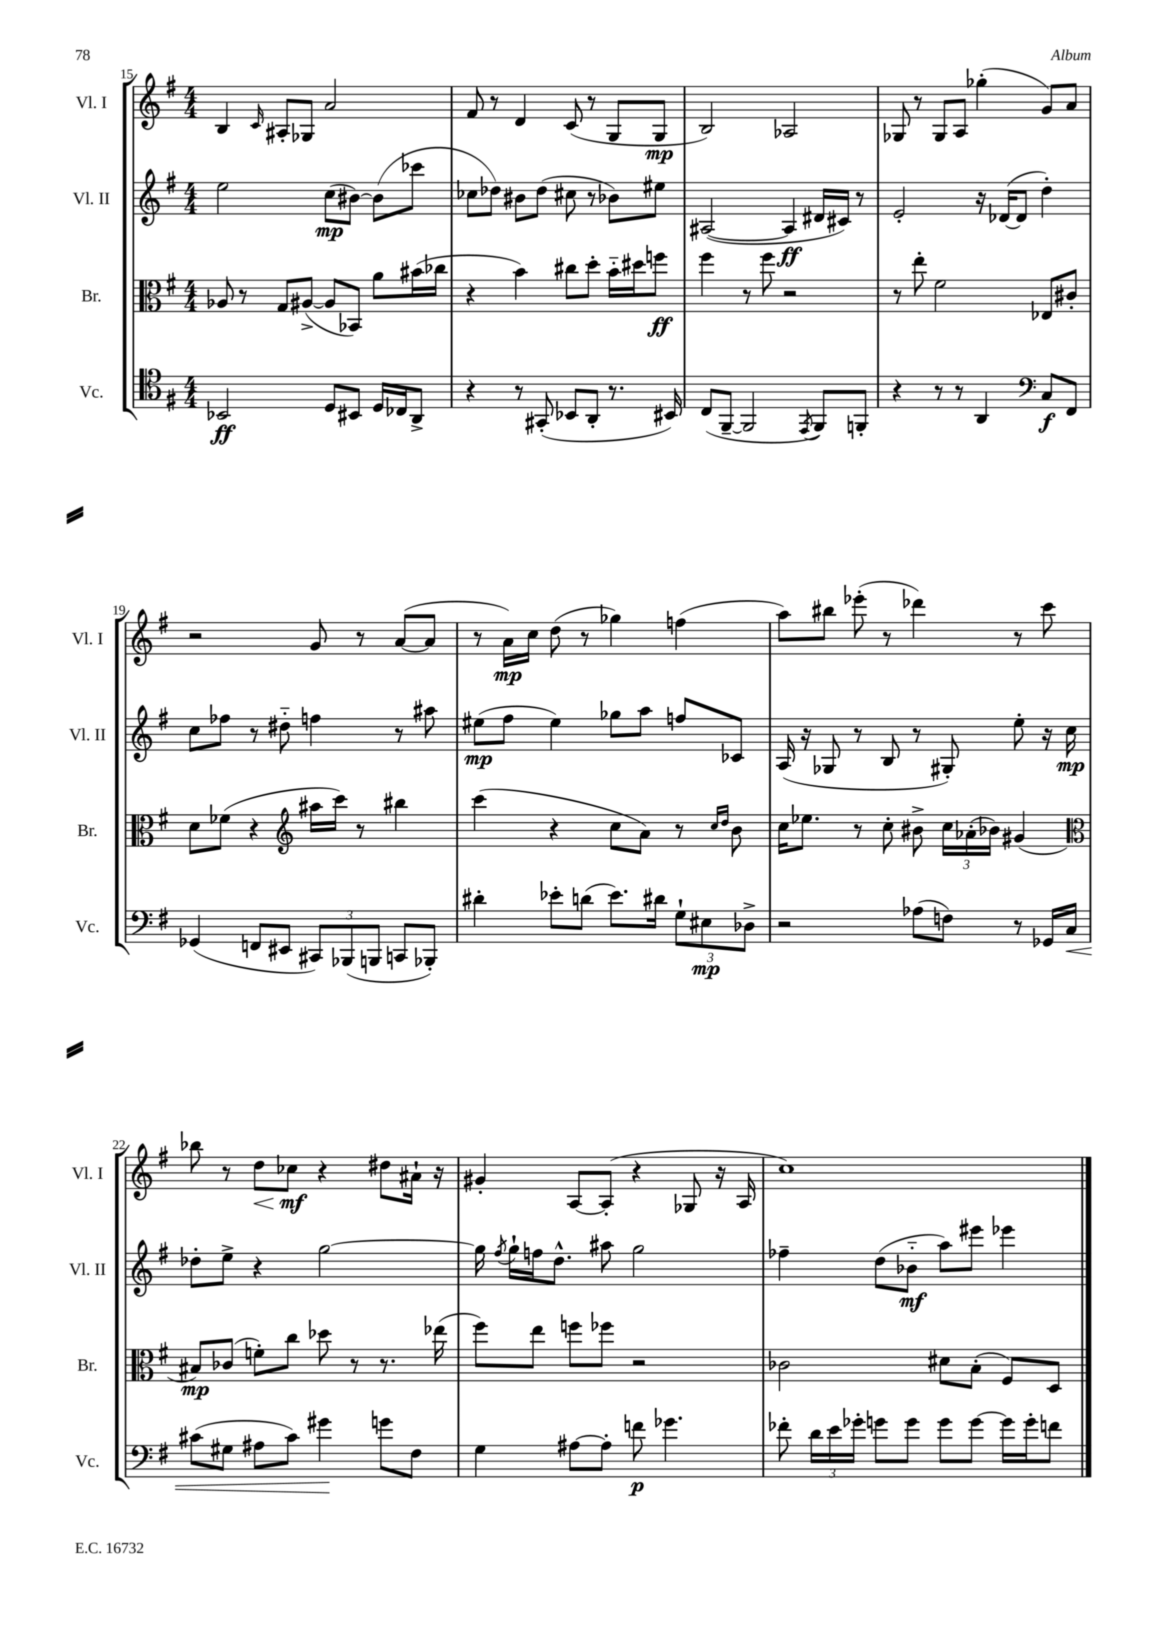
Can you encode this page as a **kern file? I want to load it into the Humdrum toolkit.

**kern	**dynam	**kern	**dynam	**kern	**dynam	**kern	**dynam
*part4	*part4	*part3	*part3	*part2	*part2	*part1	*part1
*staff4	*staff4	*staff3	*staff3	*staff2	*staff2	*staff1	*staff1
*I"Vc.	*	*I"Br.	*	*I"Vl. II	*	*I"Vl. I	*
*I'Vc.	*	*I'Br.	*	*I'Vl. II	*	*I'Vl. I	*
*clefC4	*	*clefC3	*	*clefG2	*	*clefG2	*
*k[f#]	*	*k[f#]	*	*k[f#]	*	*k[f#]	*
*M4/4	*	*M4/4	*	*M4/4	*	*M4/4	*
=15	=15	=15	=15	=15	=15	=15	=15
2BB-X/	ff	8A-X/	.	2ee\	.	4B/	.
.	.	8r	.	.	.	.	.
.	.	.	.	.	.	16qqc/	.
.	.	8G/L	.	.	.	8A#X'/L	.
.	.	([8A#X^/J	.	.	.	8G-X/J	.
8D/L	.	8A#/L]	.	(8cc\L	mp	2a/	.
8BB#X/J	.	8BB-X/J)	.	[8b#X\J)	.	.	.
16D/LL	.	8a\L	.	(8b#\L]	.	.	.
16C-X/J	.	.	.	.	.	.	.
8AA^/J	.	(16b#X\L	.	8ccc-X\J	.	.	.
.	.	16cc-X\JJ	.	.	.	.	.
=16	=16	=16	=16	=16	=16	=16	=16
4r	.	4r	.	8cc-X\L	.	8f#/	.
.	.	.	.	8dd-X\J)	.	8r	.
8r	.	4b\)	.	8b#X\L	.	4d/	.
(8GG#X'/	.	.	.	(8dd-\J	.	.	.
8BB-X/L	.	8cc#X\L	.	8cc#X\	.	(8c/	.
8AA'/J	.	8dd'\J	.	8r	.	8r	.
8.r	.	16b\LL	.	8b-X\L)	.	8G/L	.
.	.	16dd#X\J	.	.	.	.	.
.	.	8ffn\J	ff	8ee#X\J	.	8G/J	mp
16BB#X/)	.	.	.	.	.	.	.
=17	=17	=17	=17	=17	=17	=17	=17
(8C/L	.	4ff#\	.	([2A#X/	.	2B/)	.
[8FF#~/J	.	.	.	.	.	.	.
2FF#/]	.	8r	.	.	.	.	.
.	.	8ff#\	.	.	.	.	.
.	.	2r	.	4A#/]	ff	2A-X/	.
8qEE/	.	.	.	.	.	.	.
8FF#/L)	.	.	.	16d#X/LL	.	.	.
.	.	.	.	16c#X/JJ)	.	.	.
8FFn'/J	.	.	.	8r	.	.	.
=18	=18	=18	=18	=18	=18	=18	=18
4r	.	8r	.	2e'/	.	8G-X/	.
.	.	8ee'\	.	.	.	8r	.
8r	.	2f#\	.	.	.	8G-/L	.
8r	.	.	.	.	.	8A/J	.
4AA/	.	.	.	16r	.	(4gg-X'\	.
.	.	.	.	([16d-X/KL	.	.	.
.	.	.	.	8d-/J]	.	.	.
*clefF4	*	*	*	*	*	*	*
8C/L	f	8E-X/L	.	4dd'\)	.	8g/L)	.
8FF#/J	.	8c#X'/J	.	.	.	8a/J	.
!!LO:LB:g=z
=19	=19	=19	=19	=19	=19	=19	=19
(4GG-X/	.	8d\L	.	8cc\L	.	2r	.
.	.	(8f-X\J	.	8ff-X\J	.	.	.
8FFn/L	.	4r	.	8r	.	.	.
8EE#X/J	.	.	.	8dd#X\	.	.	.
*	*	*clefG2	*	*	*	*	*
12CC#X/L)	.	16aa#X\LL	.	4ffn\	.	8g/	.
.	.	16ccc\JJ)	.	.	.	.	.
(12BBB-X/	.	.	.	.	.	.	.
.	.	8r	.	.	.	8r	.
12BBBn/J	.	.	.	.	.	.	.
8CCn/L	.	4bb#X\	.	8r	.	([8a/L	.
8BBB-X'/J)	.	.	.	8aa#X\	.	8a/J]	.
=20	=20	=20	=20	=20	=20	=20	=20
4d#X'\	.	(4ccc\	.	(8ee#X\L	mp	8r	.
.	.	.	.	8ff#\J	.	16a\LL)	mp
.	.	.	.	.	.	16cc\JJ	.
8e-X'\L	.	4r	.	4ee#\)	.	(8dd\	.
(8dn\J	.	.	.	.	.	8r	.
8.e-\L)	.	8cc\L	.	8gg-X\L	.	4gg-X\)	.
.	.	8a\J)	.	8aa\J	.	.	.
16d#X\Jk	.	.	.	.	.	.	.
12G`\L	.	8r	.	8ffn/L	.	(4ffn\	.
12E#X\	mp	.	.	.	.	.	.
.	.	16qqcc/LL	.	.	.	.	.
.	.	16qqdd/JJ	.	.	.	.	.
.	.	8b\	.	8c-X/J	.	.	.
12D-X^\J	.	.	.	.	.	.	.
=21	=21	=21	=21	=21	=21	=21	=21
2r	.	16cc\KL	.	(16A/	.	8aa\L)	.
.	.	8.ee-X\J	.	16r	.	.	.
.	.	.	.	8G-X/	.	8bb#X\J	.
.	.	8r	.	8r	.	(8eee-X'\	.
.	.	8cc'\	.	8B/	.	8r	.
(8A-X\L	.	8b#X^\	.	8r	.	4ddd-X\)	.
8Fn\J)	.	24cc\LL	.	8G#X'/)	.	.	.
.	.	(24a-X'\	.	.	.	.	.
.	.	24b-X\JJ)	.	.	.	.	.
8r	.	(4g#X/	.	8ee'\	.	8r	.
16GG-X/LL	.	.	.	16r	.	8ccc\	.
!	!LO:HP:b	!	!	!	!	!	!
16C/JJ	<	.	.	16cc\	mp	.	.
!!LO:LB:g=z
=22	=22	=22	=22	=22	=22	=22	=22
*	*	*clefC3	*	*	*	*	*
(8c#X\L	.	8B#X/L)	mp	8dd-X'\L	.	8bb-X\	.
8G#X\J	.	(8c-X/J	.	8ee^\J	.	8r	.
!	!	!	!	!	!	!	!LO:HP:b
8A#X\L	.	8fn'\L)	.	4r	.	8dd\L	<
8c#\J)	.	8cc\J	.	.	.	8cc-X\J	mf
4g#X\	.	8dd-X\	.	[2gg\	.	4r	[
.	.	8r	.	.	.	.	.
8gn\L	[	8.r	.	.	.	8dd#X\L	.
8F#\J	.	.	.	.	.	16a#X`\Jk	.
.	.	(16ee-X\	.	.	.	16r	.
=23	=23	=23	=23	=23	=23	=23	=23
4G\	.	8ff#\L)	.	16gg\]	.	4g#X'/	.
.	.	.	.	8qff#/	.	.	.
.	.	.	.	16gg`\LL	.	.	.
.	.	8ee\J	.	16ffn\J	.	.	.
.	.	.	.	8.dd^^\J	.	.	.
[8A#X\L	.	8ffn\L	.	.	.	[8A/L	.
8A#'\J]	.	8ff-X\J	.	8aa#X\	.	(8A'/J]	.
8fn\	p	2r	.	2gg\	.	4r	.
4.g-X\	.	.	.	.	.	.	.
.	.	.	.	.	.	8G-X/	.
.	.	.	.	.	.	16r	.
.	.	.	.	.	.	16A/	.
=24	=24	=24	=24	=24	=24	=24	=24
8f-X'\	.	2c-X\	.	4ff-X~\	.	1cc)	.
24d\LL	.	.	.	.	.	.	.
24e\	.	.	.	.	.	.	.
24g-X'\JJ	.	.	.	.	.	.	.
8gn\L	.	.	.	(8dd\L	.	.	.
8g\J	.	.	.	8b-X\J	mf	.	.
8g\L	.	8d#X\L	.	8aa\L)	.	.	.
[8g\J	.	(8B'\J	.	8eee#X\J	.	.	.
16g\LL]	.	8F#/L)	.	4eee-X\	.	.	.
16g'\J	.	.	.	.	.	.	.
8fn\J	.	8D/J	.	.	.	.	.
==	==	==	==	==	==	==	==
*-	*-	*-	*-	*-	*-	*-	*-
